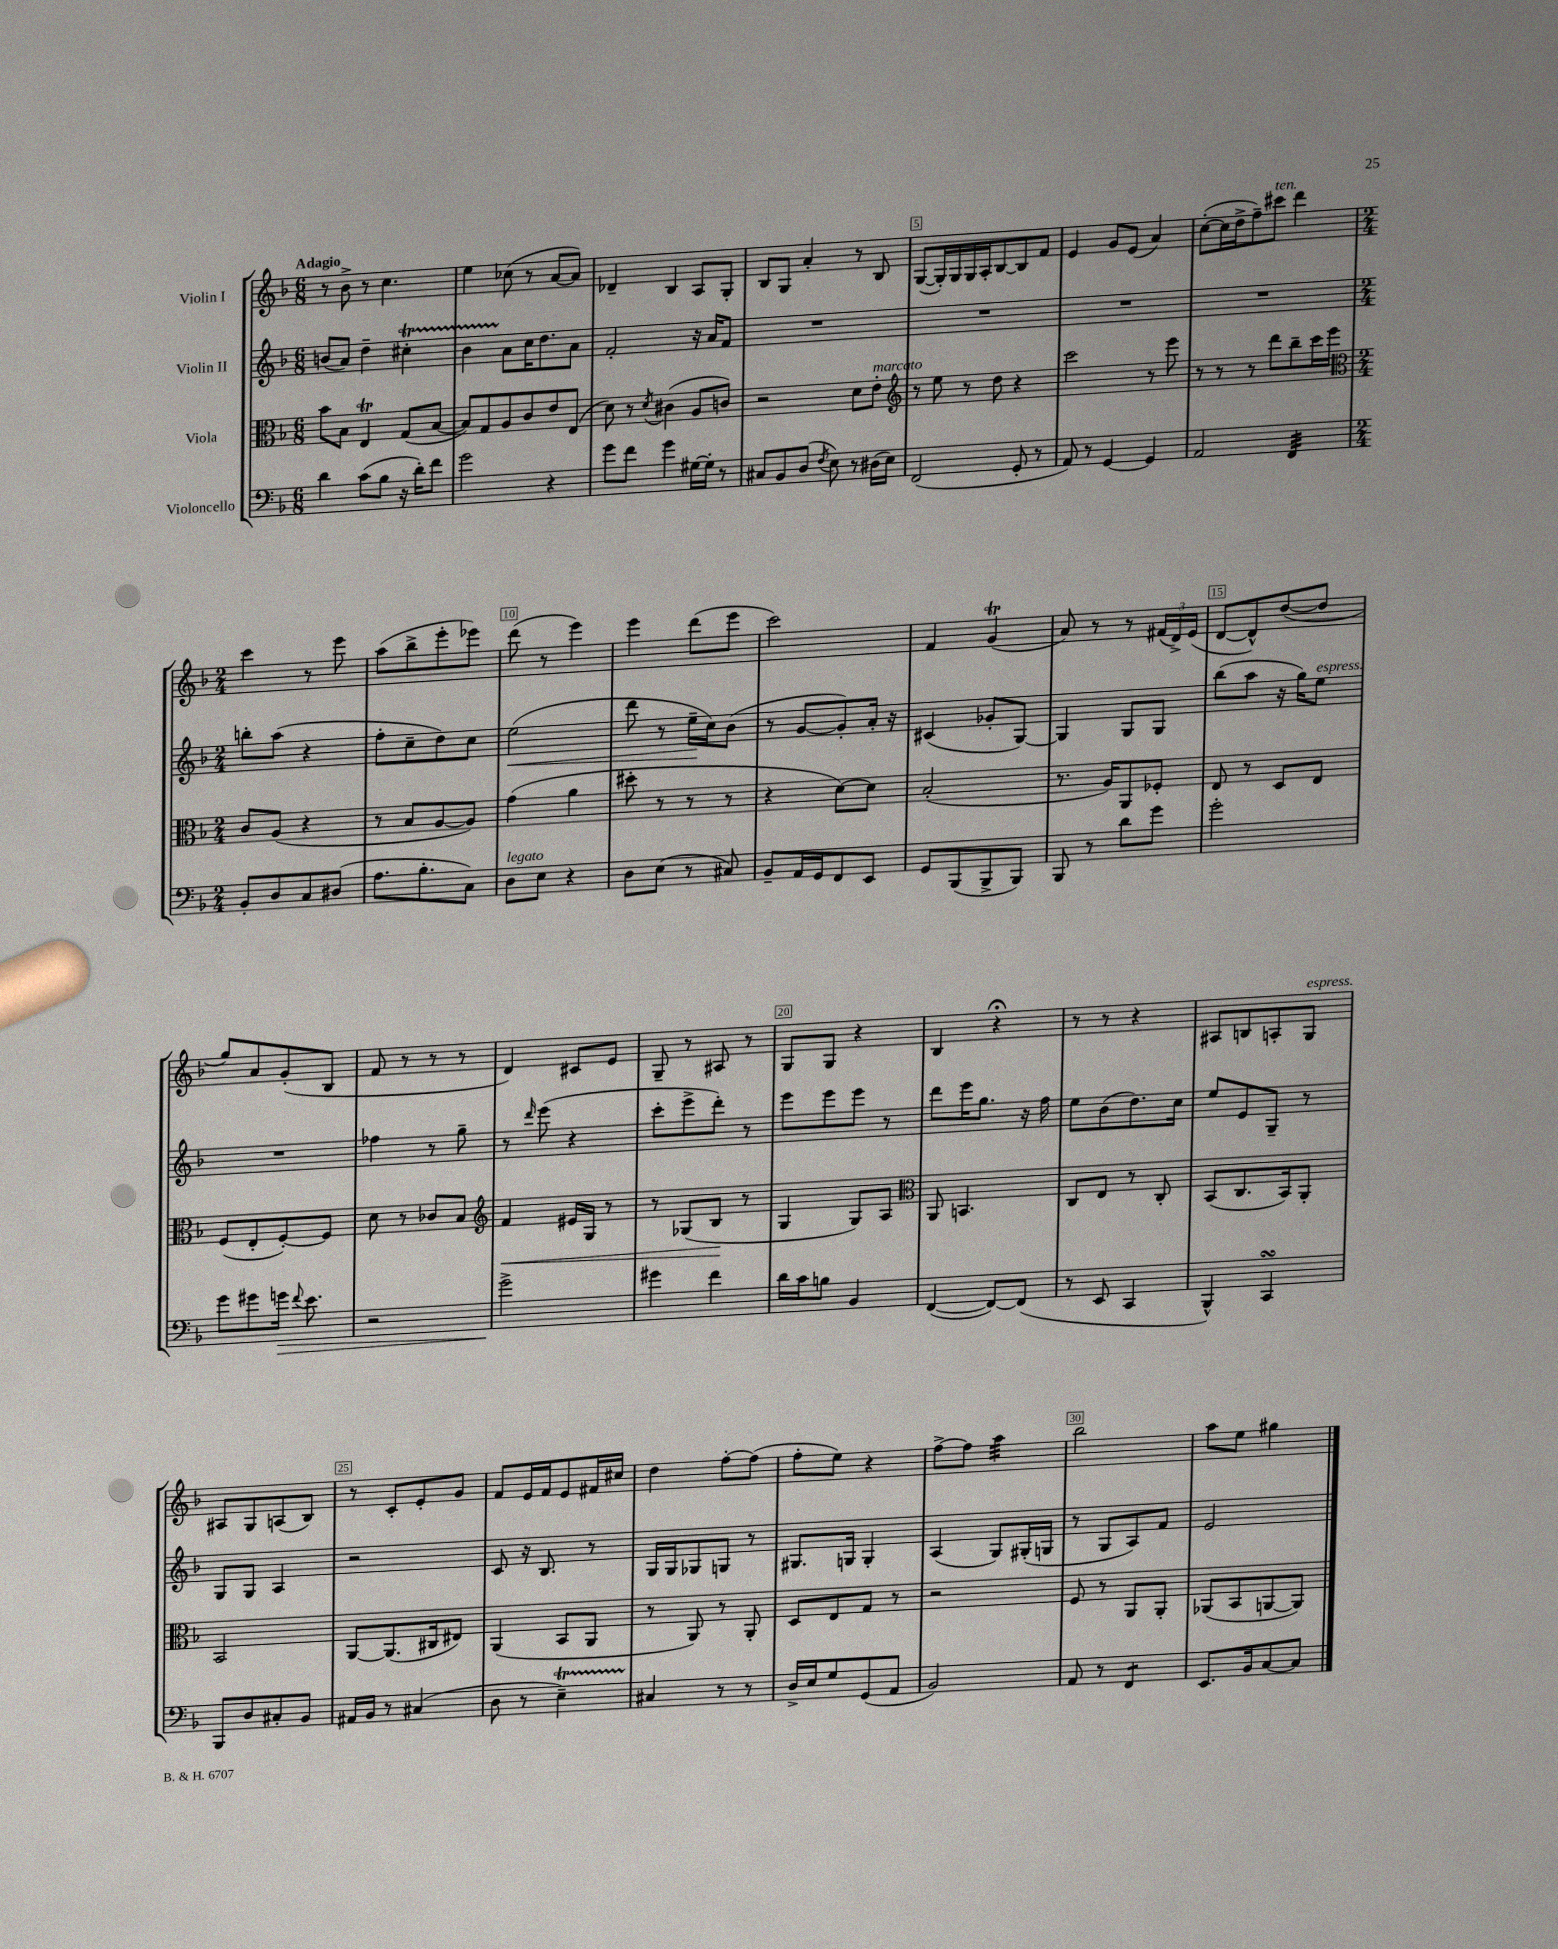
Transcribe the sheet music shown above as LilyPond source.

<<
\new StaffGroup <<
\new Staff = "s0" \with { instrumentName = "Violin I" } {
    \clef treble \key f \major \numericTimeSignature \time 6/8 \tempo "Adagio"
    \autoBeamOff r8 bes'8-> r8 c''4. |
    e''4 ces''8( r8 a'8[~ a'8]) |
    des'4-- bes4 a8[ g8]-. |
    bes8[ g8] a'4-. r8 bes8 |
    g8[~( g16-.) g16 g16 a16-. bes8~ bes8 f'8] |
    e'4 g'8[ e'8]( a'4) |
    c''8[~-.( c''16 d''16-> f''8--) cis'''8]^\markup { \italic "ten." } d'''4 |
    \numericTimeSignature \time 2/4 c'''4 r8 e'''8 |
    a''8[( bes''8-> e'''8-. ees'''8]) |
    d'''8( r8 e'''4) |
    e'''4 d'''8[( e'''8] |
    c'''2) |
    f'4 g'4\trill( |
    a'8) r8 r8 \tuplet 3/2 { fis'16[( d'16->) e'16]( } |
    d'8[~ d'8-^) d''8~( d''8] |
    g''8[) a'8 g'8-.( bes8] |
    f'8 r8 r8 r8 |
    d'4) cis'8[ e'8] |
    g8-- r8 ais8 r8 |
    g8[ g8] r4 |
    bes4 r4\fermata |
    r8 r8 r4 |
    ais8[ b8 a8-. g8]^\markup { \italic "espress." } |
    ais8[ g8 a8( bes8]) |
    r8 c'8[-. e'8-. g'8] |
    f'8[ e'16 f'16 e'8 fis'16 cis''16] |
    d''4 f''8[~-. f''8]( |
    f''8[-. e''8]) r4 |
    f''8[~-> f''8] a''4:32 |
    bes''2 |
    a''8[ e''8] gis''4 \bar "|." |
}
\new Staff = "s1" \with { instrumentName = "Violin II" } {
    \clef treble \key f \major \numericTimeSignature \time 6/8
    \autoBeamOff b'8[( a'8]) d''4-- cis''4-.\startTrillSpan |
    bes'4 a'8[\stopTrillSpan c''16 d''8. a'8] |
    f'2-. r16 a'16[ f'8] |
    R2. |
    R2. |
    R2. |
    R2. |
    \numericTimeSignature \time 2/4 b''8[-. a''8]( r4 |
    f''8[-. c''8-- d''8) c''8] |
    e''2\<( |
    d'''8 r8 e''16[--\! c''16) bes'8]( |
    r8 g'8[~ g'8-.) a'16]-. r16 |
    cis'4( ges'8[-. g8]~) |
    g4 g8[ g8] |
    bes''8[( a''8] r16 g''16[) e''8]^\markup { \italic "espress." } |
    R2 |
    fes''4 r8 g''8-- |
    r8 \grace { d'''16 } e'''8( r4 |
    c'''8[-. e'''8-> d'''8]-.) r8 |
    e'''8[ e'''8 e'''8] r8 |
    d'''8[ e'''16 g''8.] r16 f''16 |
    e''8[ bes'8( d''8.) c''16] |
    e''8[ e'8 g8]-- r8 |
    g8[ g8] a4 |
    r2 |
    c'8 r16 bes8. r8 |
    g16[ g16 ges8 g8] r8 |
    gis8.[ g16] g4-. |
    a4( g8[) gis16-.( g16] |
    r8 g8[ a8) f'8] |
    e'2 \bar "|." |
}
\new Staff = "s2" \with { instrumentName = "Viola" } {
    \clef alto \key f \major \numericTimeSignature \time 6/8
    \autoBeamOff bes'8[ bes8] e4\trill g8[( bes8]~ |
    bes8[) g8 a8 c'8 e'8 e8]( |
    d'8) r8 \acciaccatura { d'8 } cis'4( a8[ c'8]) |
    r2 d'8[ e'8]-.^\markup { \italic "marcato" } |
    \clef treble r8 e''8 r8 d''8 r4 |
    c'''2 r8 e'''8 |
    r8 r8 r8 d'''8[ bes''8-- c'''16 e'''16] |
    \numericTimeSignature \time 2/4 \clef alto c'8[ a8]( r4 |
    r8 bes8[ a8~ a8]) |
    g'4( a'4 |
    dis''8-. r8 r8 r8 |
    r4 d'8[~) d'8] |
    bes2-.( |
    r8. a16[) a,8 fes8]-. |
    e8 r8 d8[ e8] |
    f8[( e8-. f8~-.) f8] |
    d'8 r8 ces'8[ bes8] |
    \clef treble f'4\< eis'16[ g16] r8 |
    r8 ges8[( bes8]\! r8 |
    g4 g8[) a8] |
    \clef alto a,8 b,4. |
    c8[ e8] r8 c8-. |
    bes,8[( c8. bes,16) a,8]-. |
    bes,2 |
    a,8[~ a,8.( cis16 eis8]) |
    a,4( bes,8[ a,8] |
    r8 a,8) r8 a,8-. |
    d8[ e8 g8] r8 |
    r2 |
    f8 r8 a,8[ a,8]-. |
    aes,8[( bes,8 a,8~ a,8]) \bar "|." |
}
\new Staff = "s3" \with { instrumentName = "Violoncello" } {
    \clef bass \key f \major \numericTimeSignature \time 6/8
    \autoBeamOff d'4 c'8[( bes8] r16 d'16[-.) f'8] |
    g'2 r4 |
    g'8[ f'8] g'4 gis16[~ gis16]-. r8 |
    cis8[ bes,8 d8]( \acciaccatura { f8 } e8) r8 dis16[( e16]) |
    f,2( g,8-. r8 |
    a,8) r8 g,4~ g,4 |
    a,2 f,4:32 |
    \numericTimeSignature \time 2/4 bes,8[-. d8 c8 dis8]( |
    a8.[ bes8.-. c8]) |
    d8[^\markup { \italic "legato" } e8] r4 |
    d8[ e8]( r8 cis8) |
    bes,8[-- a,16 g,16 f,8 e,8] |
    g,8[ bes,,8( bes,,8-> bes,,8]) |
    bes,,8 r8 d'8[ g'8] |
    g'2-. |
    g'8[ gis'8 g'16]\> \appoggiatura { f'8 } e'8. |
    r2 |
    g'2->\! |
    gis'4 f'4 |
    d'16[ c'16 b8] bes,4 |
    f,4~( f,8[~) f,8]( |
    r8 e,8 c,4 |
    bes,,4-^) c,4\turn |
    bes,,8[ d8 cis8-. bes,8] |
    ais,16[ bes,16] r8 cis4( |
    d8 r8 e4--\startTrillSpan) |
    cis4\stopTrillSpan r8 r8 |
    d16[-> e16 g8 g,8( a,8] |
    bes,2) |
    a,8 r8 f,4:8 |
    e,8.[ bes,16 c8~ c8] \bar "|." |
}
>>
>>
\layout { \context { \Score \override BarNumber.break-visibility = ##(#f #t #t) barNumberVisibility = #(every-nth-bar-number-visible 5) \override BarNumber.stencil = #(make-stencil-boxer 0.1 0.3 ly:text-interface::print) } }
